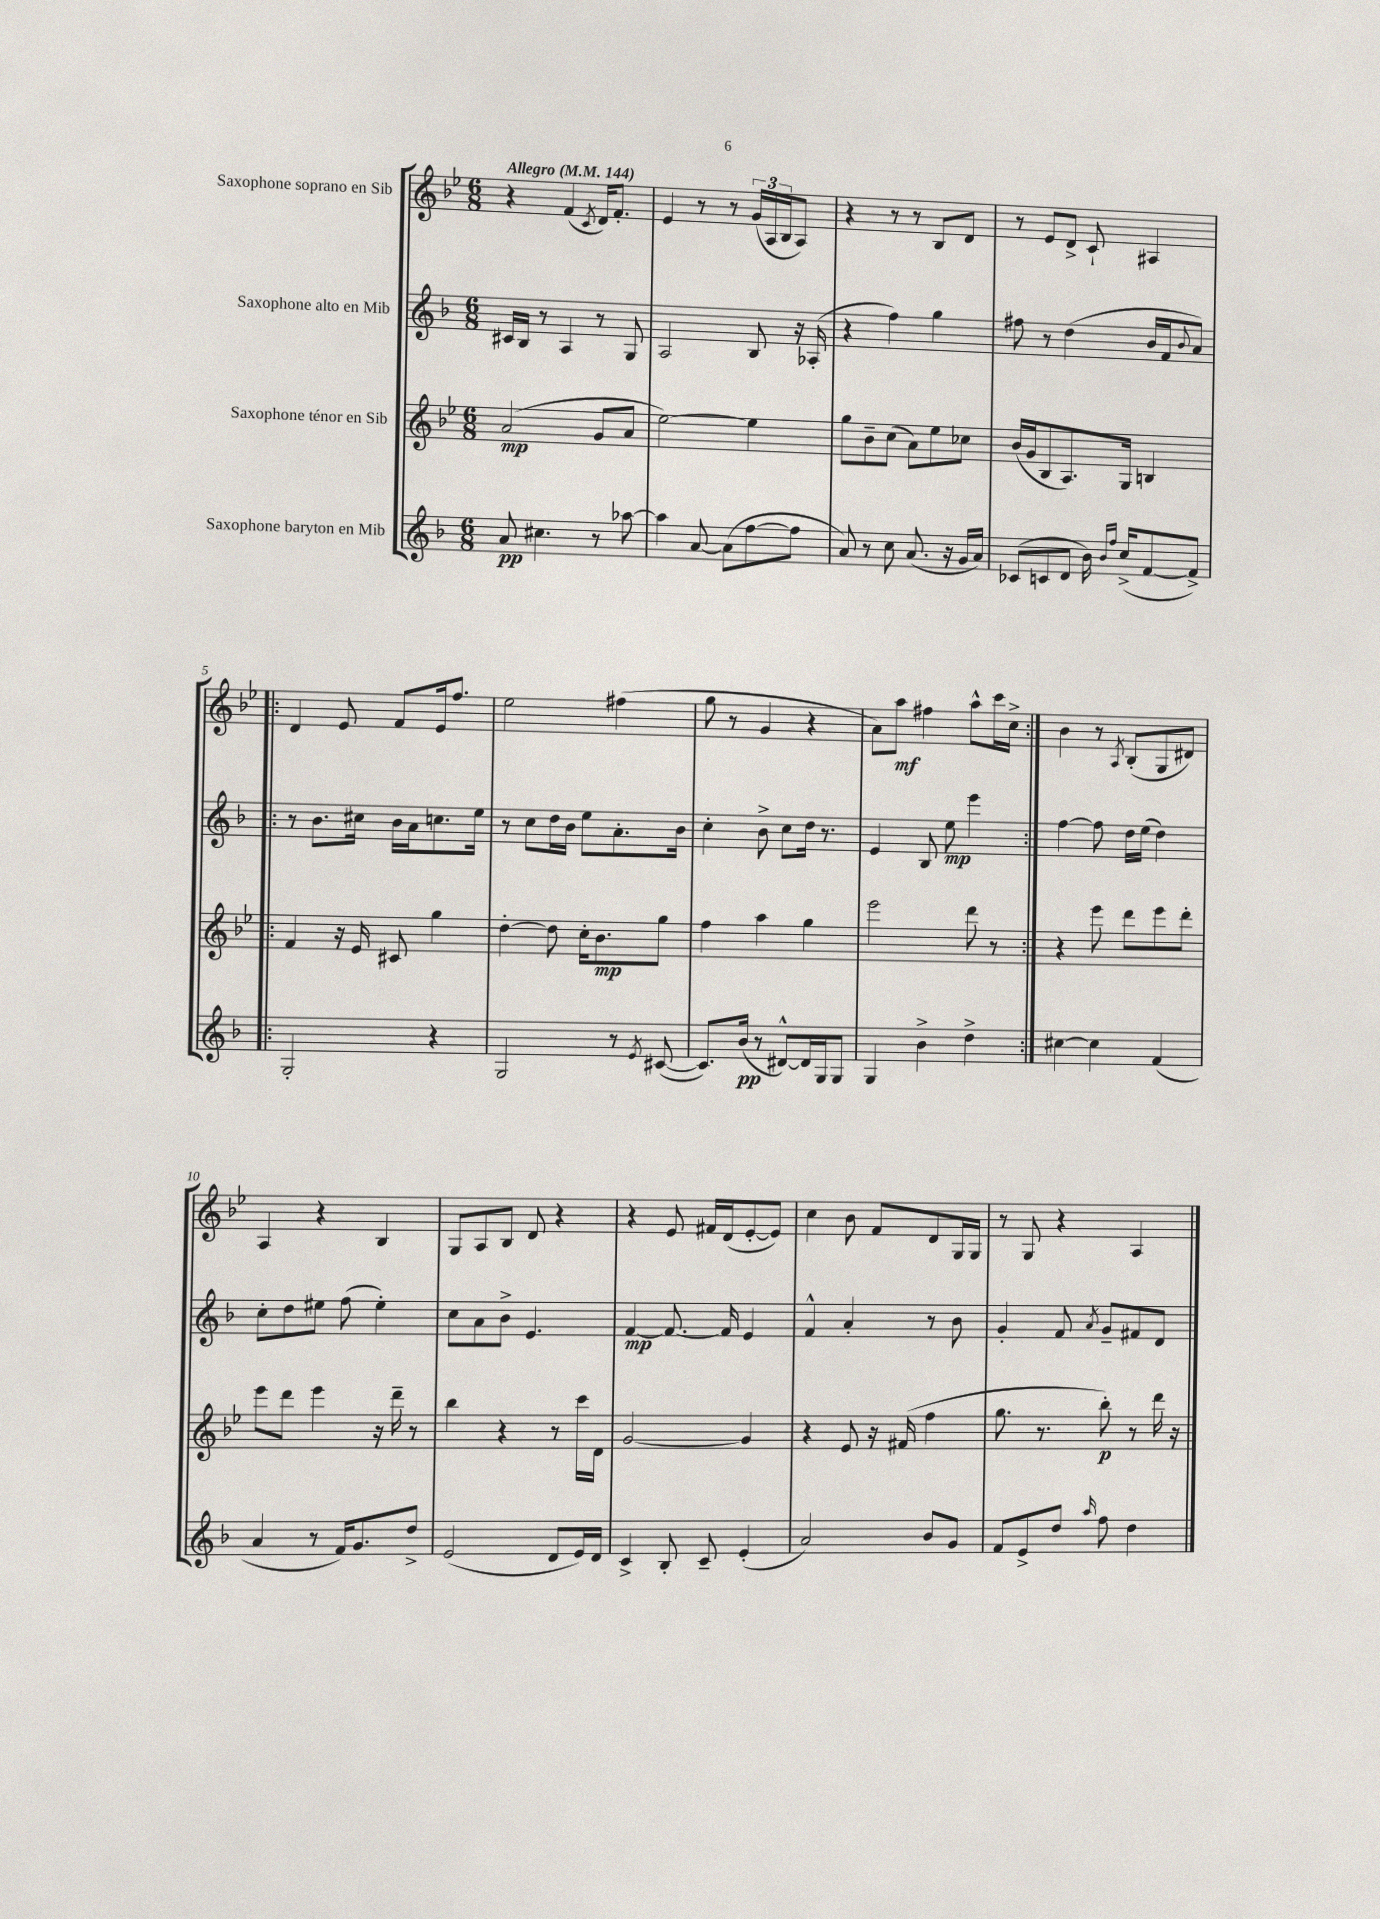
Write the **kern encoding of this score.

**kern	**kern	**kern	**kern
*staff4	*staff3	*staff2	*staff1
*clefG2	*clefG2	*clefG2	*clefG2
*k[b-]	*k[b-e-]	*k[b-]	*k[b-e-]
*M6/8	*M6/8	*M6/8	*M6/8
*MM144	*MM144	*MM144	*MM144
8a/	(2a/	16c#/LL	4r
.	.	16B-/JJ	.
4.cc#\	.	8r	.
.	.	4A/	(4f/
.	.	.	8qc/
8r	8g/L	8r	16d/LK)
.	.	.	8.f'/J
[8aa-\	8a/J	8G/	.
=	=	=	=
4aa-\]	[2ee-\)	2A/	4e-/
[8a/	.	.	8r
(8a\]L	.	.	8r
[8ff\	4ee-\]	8B-/	(24g/LL
.	.	.	24A/
.	.	.	24B-/J
8ff\]J	.	16r	8A/J)
.	.	(16A-'/	.
=	=	=	=
8a/)	8gg\L	4r	4r
8r	8b-~\	.	.
8cc\	(8cc\J	4ff\)	8r
(8.a/	8a\L)	.	8r
.	8ee-\	4gg\	8B-/L
16r	.	.	.
16g/LL	8cc-\J	.	8d/J
16a/JJ)	.	.	.
=	=	=	=
(8c-/L	(16b-/LL	8ff#\	8r
.	16g/J	.	.
8c/	8B-/	8r	8e-/L
8d/J	8.A/)	(4dd\	8d^/J
16b-\)	.	.	8c`/
16qqb-/LL	.	.	.
16qqff/JJ	.	.	.
(16cc^/LK	16G/Jk	.	.
[8f/	4B/	16b-/LL	4A#/
.	.	16f/J	.
.	.	8qqb-/	.
8f^/]J)	.	8a/J)	.
=!|:	=!|:	=!|:	=!|:
2G'/	4f/	8r	4d/
.	.	8.b-\L	.
.	16r	.	8e-/
.	16e-/	16cc#\Jk	.
.	8c#/	16b-\LL	8f/L
.	.	16a\J	.
4r	4gg\	8.cc\	16e-/k
.	.	.	8.ff/J
.	.	16ee\Jk	.
=	=	=	=
2G/	[4dd'\	8r	2ee-\
.	.	8cc\L	.
.	8dd\]	16dd\L	.
.	.	16b-\JJ	.
.	16cc'\LK	8ee\L	.
.	8.b-\	.	.
8r	.	8.a'\	(4ff#\
8qe/	.	.	.
([8c#/	8gg\J	.	.
.	.	16b-\Jk	.
=	=	=	=
8.c#/]L)	4ff\	4cc'\	8gg\
.	.	.	8r
(16b-/Jk	.	.	.
8r	4aa\	8b-^\	4g/
[8d#^^/L)	.	8cc\L	.
16d#/]L	4gg\	16dd\Jk	4r
16G/J	.	8.r	.
8G/J	.	.	.
=	=	=	=
4G/	2eee-\	4e/	8a\L)
.	.	.	8aa\J
4b-^\	.	8B-/	4ff#\
.	.	8ee\	.
4dd^\	8ddd\	4eee\	8aa^^\L
.	8r	.	16ccc\L
.	.	.	16cc^\JJ
=:|!	=:|!	=:|!	=:|!
[4cc#\	4r	[4ff\	4b-\
4cc#\]	8eee-\	8ff\]	8r
.	.	.	8qA/
.	8ddd\L	16dd\LL	(8B-'/L
.	.	(16ee\JJ	.
(4f/	8eee-\	4dd\)	8G/
.	8ddd'\J	.	8d#/J)
=	=	=	=
4a/	8eee-\L	8cc'\L	4A/
.	8ddd\J	8dd\	.
8r	4eee-\	8ee#\J	4r
16f/LK)	.	(8ff\	.
8.g/	.	.	.
.	16r	4ee#'\)	4B-/
.	16ddd~\	.	.
8dd^/J	8r	.	.
=	=	=	=
(2e/	4bb-\	8cc\L	8G/L
.	.	8a\	8A/
.	4r	8b-^\J	8B-/J
.	.	4.e/	8d/
8d/L	8r	.	4r
16e/L)	16ccc\LL	.	.
16d/JJ	16d\JJ	.	.
=	=	=	=
4c^/	[2g/	[4f/	4r
8B-'/	.	8.f/_	8e-/
8c~/	.	.	16f#/LL
.	.	16f/]	(16d/J
(4e'/	4g/]	4e/	[8e-'/
.	.	.	8e-/]J)
=	=	=	=
2a/)	4r	4f^^/	4cc\
.	8e-/	4a'/	8b-\
.	16r	.	8f/L
.	(16f#/	.	.
8b-/L	4ff\	8r	8d/
8g/J	.	8b-\	16G/L
.	.	.	16G/JJ
=	=	=	=
8f/L	8.gg\	4g'/	8r
8e^/	.	.	8G/
.	8.r	.	.
8dd/J	.	8f/	4r
16qqaa/	.	8qa/	.
8ff\	8bb-'\)	8g~/L	.
4dd\	8r	8f#/	4A/
.	16ddd\	8d/J	.
.	16r	.	.
==	==	==	==
*-	*-	*-	*-
